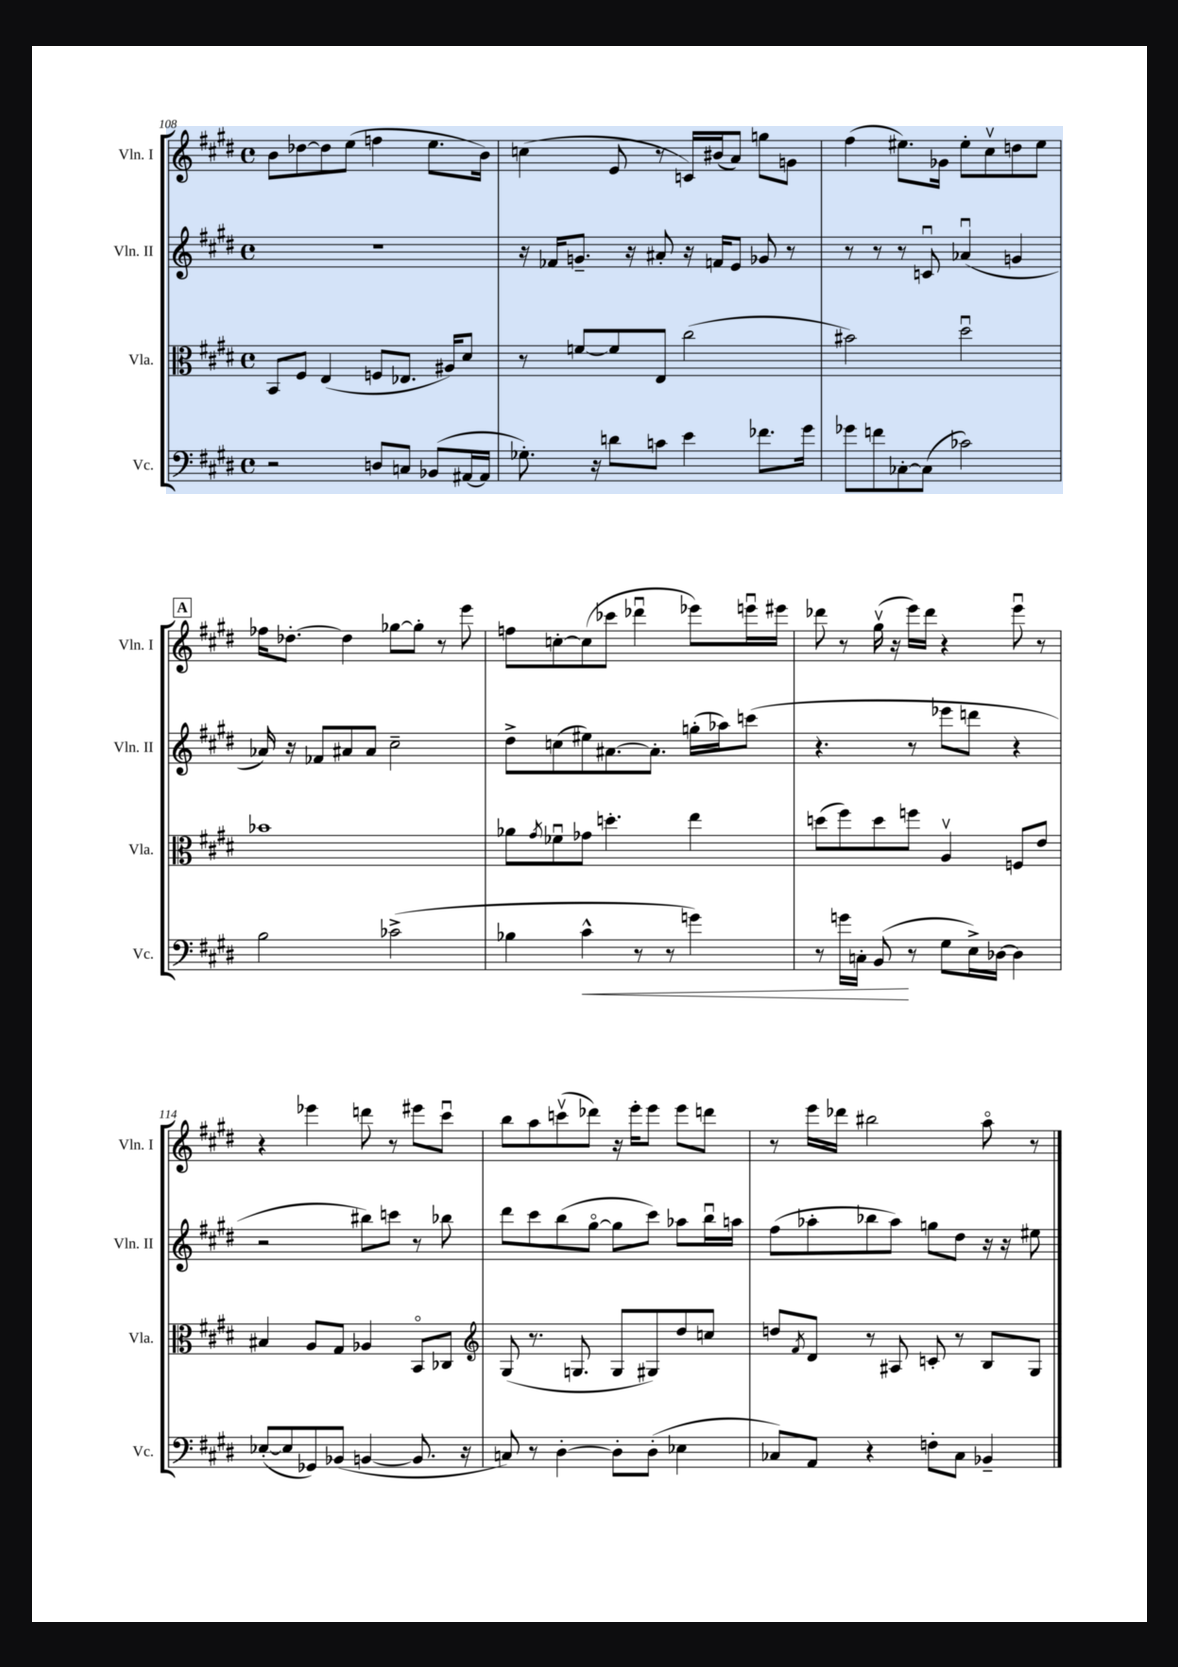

**kern	**dynam	**kern	**kern	**kern
*part4	*part4	*part3	*part2	*part1
*staff4	*staff4	*staff3	*staff2	*staff1
*I"Vc.	*	*I"Vla.	*I"Vln. II	*I"Vln. I
*I'Vc.	*	*I'Vla.	*I'Vln. II	*I'Vln. I
*clefF4	*	*clefC3	*clefG2	*clefG2
*k[f#c#g#d#]	*	*k[f#c#g#d#]	*k[f#c#g#d#]	*k[f#c#g#d#]
*M4/4	*	*M4/4	*M4/4	*M4/4
*met(c)	*	*met(c)	*met(c)	*met(c)
=108	=108	=108	=108	=108
2r	.	8BB/L	1r	8b\L
.	.	8F#/J	.	[8dd-X\
.	.	(4E/	.	8dd-\]
.	.	.	.	(8ee\J
8Dn/L	.	8Fn/L	.	4ffn\
8Cn/J	.	8.E-X/J	.	.
(8BB-X/L	.	.	.	8.ee\L
.	.	16A#X/KL)	.	.
[16AA#X/L	.	8d#/J	.	.
16AA#/JJ]	.	.	.	16b\Jk)
=109	=109	=109	=109	=109
8.G-X'\)	.	8r	16r	(4ccn\
.	.	.	16f-X/KL	.
.	.	[8fn/L	8.gn~/J	.
16r	.	.	.	.
8dn\L	.	8f/]	.	8e/
.	.	.	16r	.
8cn\J	.	8E/J	8a#X'/	8r
4e\	.	(2cc#\	16r	16cn/LL)
.	.	.	16fn/KL	(16b#X/J
.	.	.	8e/J	8a/J)
8.f-X\L	.	.	8g-X/	8ggn\L
.	.	.	8r	8gn\J
16g#\Jk	.	.	.	.
=110	=110	=110	=110	=110
8g-X\L	.	2b#X\)	8r	(4ff#\
8fn\	.	.	8r	.
[8C-X'\	.	.	8r	8.ee#X\L)
(8C-\J]	.	.	8cnu/	.
.	.	.	.	16g-X\Jk
2c-X\)	.	2dd#u\	(4a-Xu/	8ee#'\L
.	.	.	.	8cc#v\
.	.	.	4gn/	8ddn\
.	.	.	.	8ee#\J
!!LO:LB:g=z
!!LO:REH:place=s1:t=A
=111	=111	=111	=111	=111
2B\	.	1b-X	16a-X/)	16ff-X\KL
.	.	.	16r	[8.dd-X'\J
.	.	.	8f-X/L	.
.	.	.	8a#X/	4dd-\]
.	.	.	8a#/J	.
(2c-X^\	.	.	2cc#~\	[8gg-X\L
.	.	.	.	8gg-'\J]
.	.	.	.	8r
.	.	.	.	8eee\
=112	=112	=112	=112	=112
4B-X\	.	8a-X\L	8dd#^\L	8ffn\L
.	.	8qg#/	.	.
.	.	8f-Xu\	(8ccn\	[8ccn'\
!	!LO:HP:b	!	!	!
4c#^^\	<	8g-X\J	8ee#X\)	(8cc\]
.	.	4.ddn'\	[8.a#X\	8ccc-X\J
8r	.	.	.	4ddd-Xu\
.	.	.	8.a#'\J]	.
8r	.	.	.	.
4gn\)	.	4ee\	(16ggn'\LL	8eee-X\L)
.	.	.	16aa-X\J)	.
.	.	.	(8cccn\J	16eeenu\L
.	.	.	.	16eee#X\JJ
=113	=113	=113	=113	=113
8r	.	(8ddn\L	4.r	8ddd-X\
16gn\LL	.	8ff#\)	.	8r
16Cn'\JJ	.	.	.	.
(8BB/	.	8dd\	.	(16gg#v\
.	.	.	.	16r
8r	[	8ffn\J	8r	16eee\LL)
.	.	.	.	16ddd-\JJ
8G#\L	.	4Av/	8eee-X\L	4r
16E^\L)	.	.	8dddn\J	.
[16D-X\JJ	.	.	.	.
4D-\]	.	8Fn/L	4r	8eeeu\
.	.	8e/J	.	8r
!!LO:LB:g=z
=114	=114	=114	=114	=114
([8E-X'/L	.	4B#X/	2r	4r
8E-/]	.	.	.	.
8GG-X/)	.	8A/L	.	4eee-X\
(8BB-X/J	.	8G#/J	.	.
[4BBn/	.	4A-X/	8bb#X\L)	8dddn\
.	.	.	8cccn\J	8r
8.BB/]	.	8BB/L	8r	8eee#X\L
.	.	8C-X/J	8bb-X\	8ccc#u\J
16r	.	.	.	.
=115	=115	=115	=115	=115
*	*	*clefG2	*	*
8Cn/)	.	(8G#/	8ddd#\L	8bb\L
8r	.	8.r	8ccc#\	8aa\
[4D#'\	.	.	(8bb\	(8cccnv\
.	.	8.Gn/	.	.
.	.	.	[8gg#\J	8ddd-X\J)
8D#'\L]	.	8G/L	8gg#\L]	16r
.	.	.	.	16eee'\KL
(8D#'\J	.	8G#X/)	8ccc#\J)	8eee\J
4E-X\	.	8dd#/	8aa-X\L	8eee\L
.	.	8ccn/J	16bbu\L	8dddn\J
.	.	.	16aan\JJ	.
=116	=116	=116	=116	=116
8C-X/L)	.	8ddn/L	(8ff#\L	8r
.	.	8qf#/	.	.
8AA/J	.	8d#/J	8aa-X'\	16eee\LL
.	.	.	.	16ddd-X\JJ
4r	.	8r	8bb-X\	2bb#X\
.	.	8A#X/	8aa-\J)	.
8Fn'\L	.	8cn'/	8ggn\L	.
8C-\J	.	8r	8dd#\J	.
4BB-X~/	.	8B/L	16r	8aa\
.	.	.	16r	.
.	.	8G#/J	8ee#X\	8r
==	==	==	==	==
*-	*-	*-	*-	*-
